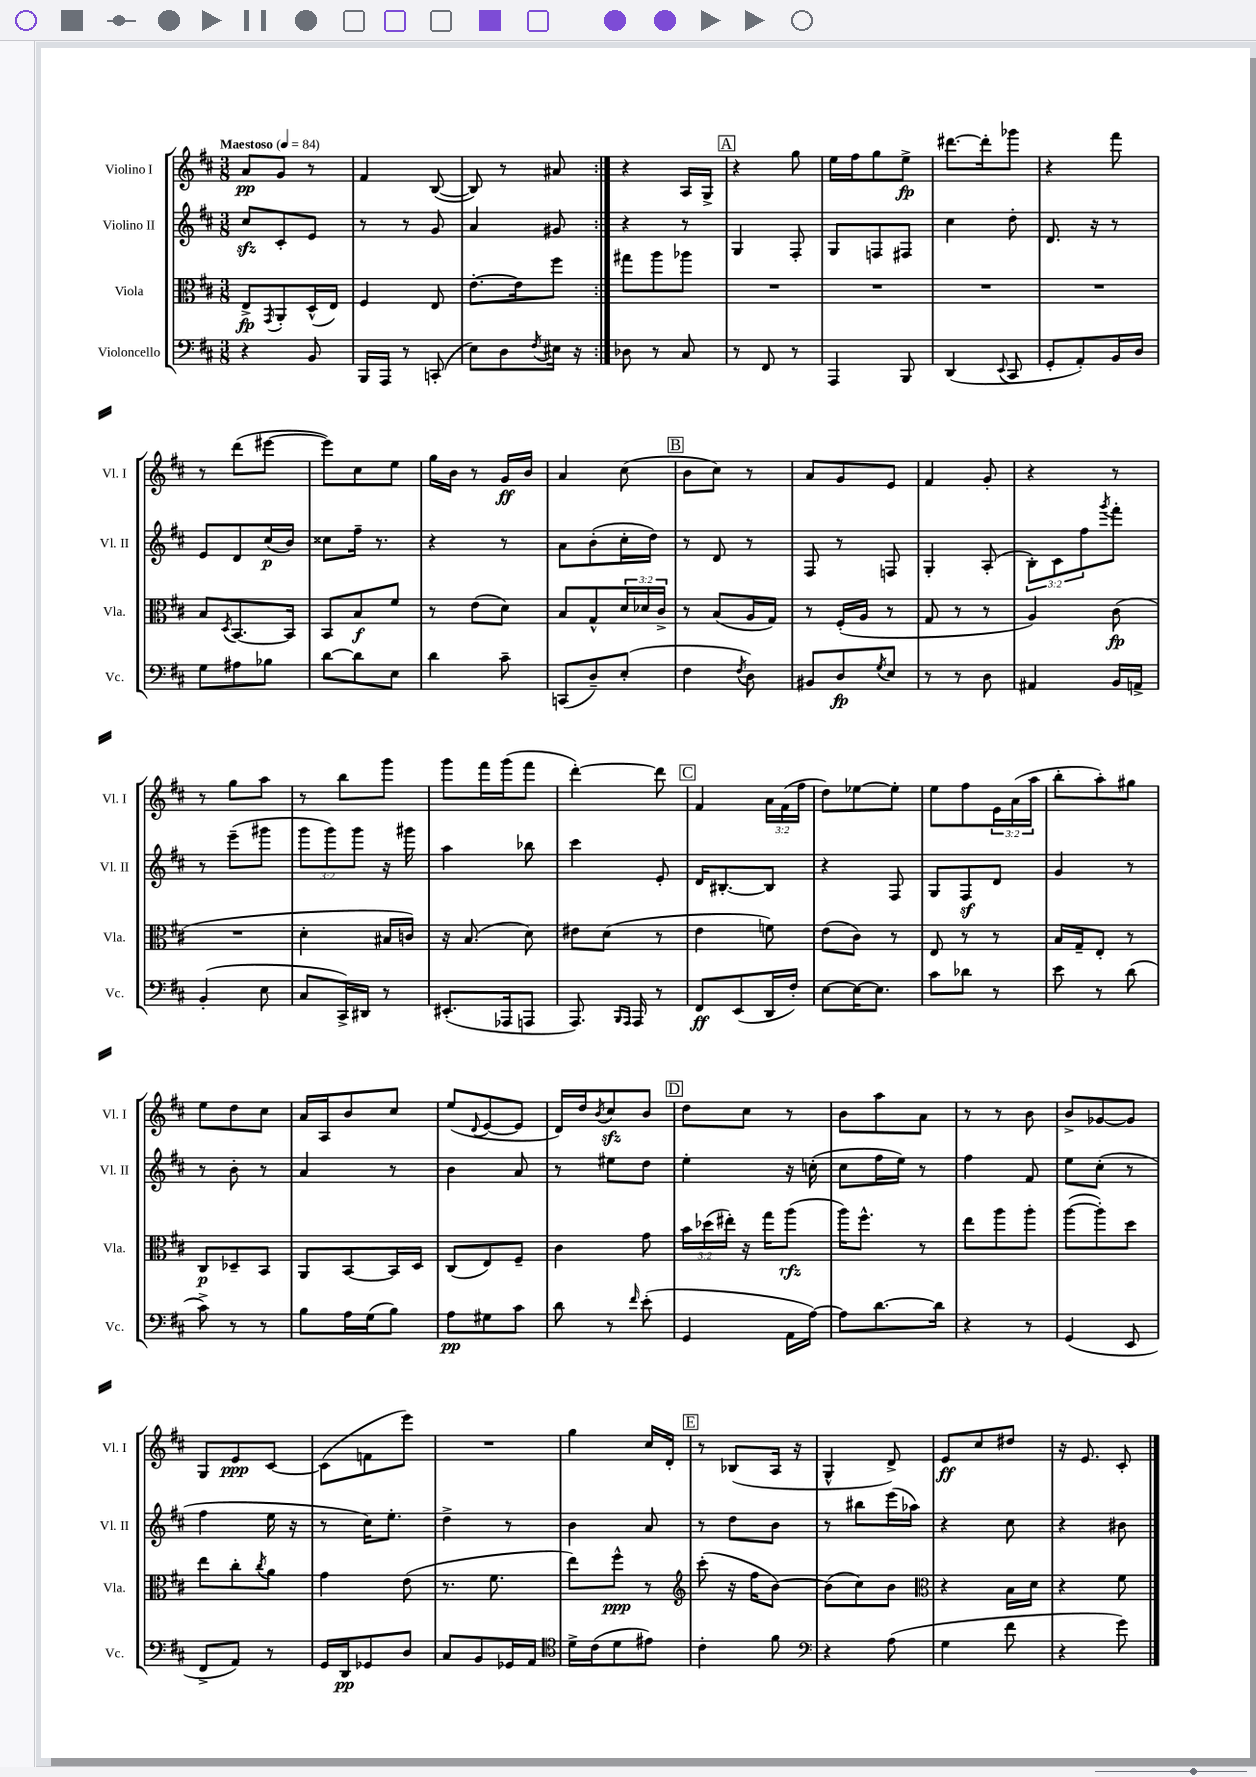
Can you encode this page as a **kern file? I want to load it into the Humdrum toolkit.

**kern	**dynam	**kern	**dynam	**kern	**dynam	**kern	**dynam
*part4	*part4	*part3	*part3	*part2	*part2	*part1	*part1
*staff4	*staff4	*staff3	*staff3	*staff2	*staff2	*staff1	*staff1
*I"Violoncello	*	*I"Viola	*	*I"Violino II	*	*I"Violino I	*
*I'Vc.	*	*I'Vla.	*	*I'Vl. II	*	*I'Vl. I	*
*clefF4	*	*clefC3	*	*clefG2	*	*clefG2	*
*k[f#c#]	*	*k[f#c#]	*	*k[f#c#]	*	*k[f#c#]	*
*M3/8	*	*M3/8	*	*M3/8	*	*M3/8	*
*MM84	*	*MM84	*	*MM84	*	*MM84	*
=1	=1	=1	=1	=1	=1	=1	=1
!	!	!	!	!	!	!LO:TX:a:B:t=Maestoso	!
4r	.	8E^/L	fp	8cc#zz/L	.	8a/L	pp
.	.	8qGG/	.	.	.	.	.
.	.	8AA'/	.	8c#'/	.	8g/J	.
8BB/	.	(16D^^/L	.	8e/J	.	8r	.
.	.	16E/JJ)	.	.	.	.	.
=2	=2	=2	=2	=2	=2	=2	=2
16BBB/LL	.	4F#/	.	8r	.	4f#/	.
16AAA/JJ	.	.	.	.	.	.	.
8r	.	.	.	8r	.	.	.
(8CCn'/	.	8E/	.	8g/	.	([8B/	.
=3	=3	=3	=3	=3	=3	=3	=3
8E\L)	.	[8.e'\L	.	4a/	.	8B/])	.
8D\	.	.	.	.	.	8r	.
.	.	16e\k]	.	.	.	.	.
8qF#/	.	.	.	.	.	.	.
16E#X\Jk	.	8ff#\J	.	8g#X/	.	8a#X/	.
16r	.	.	.	.	.	.	.
=4:|!	=4:|!	=4:|!	=4:|!	=4:|!	=4:|!	=4:|!	=4:|!
8D-X\	.	8gg#X\L	.	4r	.	4r	.
8r	.	8aa\	.	.	.	.	.
8C#/	.	8aa-X\J	.	8r	.	16A/LL	.
.	.	.	.	.	.	16G^/JJ	.
!!LO:REH:place=s1:t=A
=5	=5	=5	=5	=5	=5	=5	=5
8r	.	4.r	.	4G/	.	4r	.
8FF#/	.	.	.	.	.	.	.
8r	.	.	.	8F#'/	.	8gg\	.
=6	=6	=6	=6	=6	=6	=6	=6
4AAA/	.	4.r	.	8G/L	.	16ee\LL	.
.	.	.	.	.	.	16ff#\J	.
.	.	.	.	8Fn/	.	8gg\	.
8BBB/	.	.	.	8F#X/J	.	8ee^\J	fp
=7	=7	=7	=7	=7	=7	=7	=7
(4DD/	.	4.r	.	4cc#\	.	[8.ddd#X\L	.
.	.	.	.	.	.	16ddd#'\k]	.
8qqEE/	.	.	.	.	.	.	.
8CC#/	.	.	.	8dd'\	.	8ggg-X\J	.
=8	=8	=8	=8	=8	=8	=8	=8
8GG'/L	.	4.r	.	8.d/	.	4r	.
8AA'/)	.	.	.	.	.	.	.
.	.	.	.	16r	.	.	.
16BB/L	.	.	.	8r	.	8fff#\	.
16D/JJ	.	.	.	.	.	.	.
!!LO:LB:g=z
=9	=9	=9	=9	=9	=9	=9	=9
8G\L	.	8B/L	.	8e/L	.	8r	.
.	.	8qD/	.	.	.	.	.
8A#X\	.	[8.BB/	.	8d/	.	(8ddd\L	.
8B-X\J	.	.	.	(16cc#/L	p	[8eee#X\J	.
.	.	16BB/Jk]	.	16b/JJ)	.	.	.
=10	=10	=10	=10	=10	=10	=10	=10
[8d\L	.	8BB/L	.	8cc##X\L	.	8eee#\L])	.
8d\]	.	8B/	f	16ff#~\Jk	.	8cc#\	.
.	.	.	.	8.r	.	.	.
8E\J	.	8f#/J	.	.	.	8ee\J	.
=11	=11	=11	=11	=11	=11	=11	=11
4d\	.	8r	.	4r	.	16gg\LL	.
.	.	.	.	.	.	16b\JJ	.
.	.	(8e\L	.	.	.	8r	.
8c#~\	.	8d\J)	.	8r	.	16g/LL	ff
.	.	.	.	.	.	16b/JJ	.
=12	=12	=12	=12	=12	=12	=12	=12
(8CCn/L	.	8B/L	.	8a\L	.	4a/	.
8D~/)	.	8G^^/	.	(8b'\	.	.	.
(8E'/J	.	24d/L	.	16cc#'\L	.	(8cc#\	.
.	.	24d-X/	.	.	.	.	.
.	.	.	.	16dd\JJ)	.	.	.
.	.	24c#^/JJ	.	.	.	.	.
!!LO:REH:place=s1:t=B
=13	=13	=13	=13	=13	=13	=13	=13
4F#\	.	8r	.	8r	.	8b\L	.
.	.	(8B/L	.	8d/	.	8cc#\J)	.
8qF#/	.	.	.	.	.	.	.
8D\)	.	16A/L	.	8r	.	8r	.
.	.	16G/JJ)	.	.	.	.	.
=14	=14	=14	=14	=14	=14	=14	=14
8BB#X/L	.	8r	.	8F#/	.	8a/L	.
8D/	fp	(16F#'/LL	.	8r	.	8g/	.
.	.	16A/JJ	.	.	.	.	.
8qG/	.	.	.	.	.	.	.
8E/J	.	8r	.	8Fn/	.	8e/J	.
=15	=15	=15	=15	=15	=15	=15	=15
8r	.	8G/	.	4G'/	.	4f#/	.
8r	.	8r	.	.	.	.	.
8D\	.	8r	.	(8A'/	.	8g'/	.
=16	=16	=16	=16	=16	=16	=16	=16
4AA#X/	.	4A/)	.	12B'\L)	.	4r	.
.	.	.	.	12c#\	.	.	.
.	.	.	.	12ff#\	.	.	.
.	.	.	.	8qggg/	.	.	.
16BB/LL	.	(8c#\	fp	8fff#'\J	.	8r	.
16AAn^/JJ	.	.	.	.	.	.	.
!!LO:LB:g=z
=17	=17	=17	=17	=17	=17	=17	=17
(4BB'/	.	4.r	.	8r	.	8r	.
.	.	.	.	(8eee~\L	.	8gg\L	.
8E\	.	.	.	8ggg#X\J	.	8aa\J	.
=18	=18	=18	=18	=18	=18	=18	=18
8C#/L	.	4d'\	.	12ggg\L	.	8r	.
.	.	.	.	12ggg\)	.	.	.
16CC#^/L)	.	.	.	.	.	8bb\L	.
.	.	.	.	12ggg\J	.	.	.
16DD#X/JJ	.	.	.	.	.	.	.
8r	.	16B#X/LL	.	16r	.	8ggg\J	.
.	.	16cn/JJ)	.	16ggg#X\	.	.	.
=19	=19	=19	=19	=19	=19	=19	=19
(8.EE#X'/L	.	16r	.	4aa\	.	8ggg\L	.
.	.	(8.B/	.	.	.	.	.
.	.	.	.	.	.	16fff#\L	.
16AAA-X/k	.	.	.	.	.	(16ggg\J	.
8AAAn/J	.	8d\)	.	8bb-X\	.	8fff#\J	.
=20	=20	=20	=20	=20	=20	=20	=20
8.AAA/)	.	8e#X\L	.	4ccc#\	.	[4ddd'\)	.
.	.	(8d\J	.	.	.	.	.
16qqBBB/LL	.	.	.	.	.	.	.
16qqAAA/JJ	.	.	.	.	.	.	.
16AAA/	.	.	.	.	.	.	.
8r	.	8r	.	8e'/	.	8ddd\]	.
!!LO:REH:place=s1:t=C
=21	=21	=21	=21	=21	=21	=21	=21
8FF#/L	ff	4e\	.	16d/KL	.	4f#/	.
.	.	.	.	[8.B#X'/	.	.	.
(8EE/	.	.	.	.	.	.	.
16DD/L	.	8fn\)	.	8B#/J]	.	24a\LL	.
.	.	.	.	.	.	(24f#\	.
16F#'/JJ)	.	.	.	.	.	.	.
.	.	.	.	.	.	24ff#\JJ	.
=22	=22	=22	=22	=22	=22	=22	=22
[8E\L	.	(8e\L	.	4r	.	8dd\L)	.
16E\K_	.	8c#\J)	.	.	.	[8ee-X\	.
8.E\J]	.	.	.	.	.	.	.
.	.	8r	.	8F#/	.	8ee-'\J]	.
=23	=23	=23	=23	=23	=23	=23	=23
8c#\L	.	8E/	.	8G/L	.	8ee\L	.
8d-X\J	.	8r	.	8F#z/	.	8ff#\	.
8r	.	8r	.	8d/J	.	24e\L	.
.	.	.	.	.	.	(24a\	.
.	.	.	.	.	.	24aa\JJ	.
=24	=24	=24	=24	=24	=24	=24	=24
8e\	.	16B/LL	.	4g/	.	8bb'\L	.
.	.	16G~/J	.	.	.	.	.
8r	.	8E'/J	.	.	.	8aa'\)	.
(8d\	.	8r	.	8r	.	8gg#X\J	.
!!LO:LB:g=z
=25	=25	=25	=25	=25	=25	=25	=25
8c#^\)	.	8C#/L	p	8r	.	8ee\L	.
8r	.	8D-X~/	.	8b'\	.	8dd\	.
8r	.	8BB/J	.	8r	.	8cc#\J	.
=26	=26	=26	=26	=26	=26	=26	=26
8B\L	.	8AA/L	.	4a/	.	16a/LL	.
.	.	.	.	.	.	16A/J	.
16A\L	.	[8BB/	.	.	.	8b/	.
(16G\J	.	.	.	.	.	.	.
8B\J)	.	16BB/L]	.	8r	.	8cc#/J	.
.	.	16D/JJ	.	.	.	.	.
=27	=27	=27	=27	=27	=27	=27	=27
8A\L	pp	(8C#/L	.	4b\	.	(8ee/L	.
.	.	.	.	.	.	8qqd/	.
8G#X\	.	8E/)	.	.	.	[8e/	.
8c#\J	.	8F#~/J	.	8a/	.	8e/J]	.
=28	=28	=28	=28	=28	=28	=28	=28
8d\	.	4c#\	.	8r	.	16d/LL)	.
.	.	.	.	.	.	16dd/J	.
.	.	.	.	.	.	8qb/	.
8r	.	.	.	8ee#X\L	.	8cc#zz/	.
16qqf#/	.	.	.	.	.	.	.
(8e'\	.	8g\	.	8dd\J	.	8b/J	.
!!LO:REH:place=s1:t=D
=29	=29	=29	=29	=29	=29	=29	=29
4GG/	.	24b\LL	.	4ee'\	.	8dd\L	.
.	.	(24dd-X\	.	.	.	.	.
.	.	24ee#X'\JJ)	.	.	.	.	.
.	.	16r	.	.	.	8cc#\J	.
.	.	16gg\KL	.	.	.	.	.
16AA\LL	.	(8aa\J	rfz	16r	.	8r	.
[16A\JJ)	.	.	.	(16ccn'\	.	.	.
=30	=30	=30	=30	=30	=30	=30	=30
8A\L]	.	16aa\KL)	.	8cc#\L	.	8b\L	.
.	.	8.ff#^^\J	.	.	.	.	.
[8.d\	.	.	.	16ff#\L	.	8aa\	.
.	.	.	.	16ee\JJ)	.	.	.
.	.	8r	.	8r	.	8a\J	.
16d\Jk]	.	.	.	.	.	.	.
=31	=31	=31	=31	=31	=31	=31	=31
4r	.	8ee\L	.	4ff#\	.	8r	.
.	.	8aa\	.	.	.	8r	.
8r	.	8aa'\J	.	8f#/	.	8b\	.
=32	=32	=32	=32	=32	=32	=32	=32
(4GG/	.	([8aa\L	.	8ee\L	.	8b^/L	.
.	.	8aa'\])	.	(8cc#'\J	.	[8g-X/	.
8EE/	.	8dd\J	.	8r	.	8g-/J]	.
!!LO:LB:g=z
=33	=33	=33	=33	=33	=33	=33	=33
8FF#^/L	.	8ee\L	.	4ff#\	.	8G/L	.
8AA/J)	.	8cc#'\	.	.	.	8e/	ppp
.	.	8qcc#/	.	.	.	.	.
8r	.	8a\J	.	16ee\	.	[8c#/J	.
.	.	.	.	16r	.	.	.
=34	=34	=34	=34	=34	=34	=34	=34
16GG/LL	.	4g\	.	8r	.	(8c#\L]	.
16DD/J	pp	.	.	.	.	.	.
8GG-X/	.	.	.	16cc#\KL)	.	8fn\	.
.	.	.	.	8.ee'\J	.	.	.
8D/J	.	(8e\	.	.	.	8eee\J)	.
=35	=35	=35	=35	=35	=35	=35	=35
8C#/L	.	8.r	.	4dd^\	.	4.r	.
8BB/	.	.	.	.	.	.	.
.	.	8.f#\	.	.	.	.	.
16GG-X/L	.	.	.	8r	.	.	.
16AA/JJ	.	.	.	.	.	.	.
=36	=36	=36	=36	=36	=36	=36	=36
*clefC4	*	*	*	*	*	*	*
16d^\LL	.	8ee\L)	.	4b\	.	4gg\	.
(16c#\J	.	.	.	.	.	.	.
8d\	.	8ff#^^\J	ppp	.	.	.	.
8e#X\J)	.	8r	.	8a/	.	16cc#/LL	.
.	.	.	.	.	.	16d'/JJ	.
!!LO:REH:place=s1:t=E
=37	=37	=37	=37	=37	=37	=37	=37
*	*	*clefG2	*	*	*	*	*
4c#'\	.	(8ccc#'\	.	8r	.	8r	.
.	.	16r	.	8dd\L	.	(8B-X/L	.
.	.	16ff#\KL	.	.	.	.	.
8f#\	.	[8b\J)	.	8b\J	.	16A/Jk	.
.	.	.	.	.	.	16r	.
=38	=38	=38	=38	=38	=38	=38	=38
*clefF4	*	*	*	*	*	*	*
4r	.	(8b\L]	.	8r	.	4G^^/	.
.	.	8cc#\)	.	8bb#X\L	.	.	.
(8A\	.	8b\J	.	(16eee\L	.	8d^/)	.
.	.	.	.	16aa-X\JJ)	.	.	.
=39	=39	=39	=39	=39	=39	=39	=39
*	*	*clefC3	*	*	*	*	*
4G\	.	4r	.	4r	.	8e/L	ff
.	.	.	.	.	.	8cc#/	.
8f#\	.	16B\LL	.	8cc#\	.	8dd#X/J	.
.	.	16d\JJ	.	.	.	.	.
=40	=40	=40	=40	=40	=40	=40	=40
4r	.	4r	.	4r	.	16r	.
.	.	.	.	.	.	8.e/	.
8g\)	.	8f#\	.	8b#X\	.	8c#'/	.
==	==	==	==	==	==	==	==
*-	*-	*-	*-	*-	*-	*-	*-
